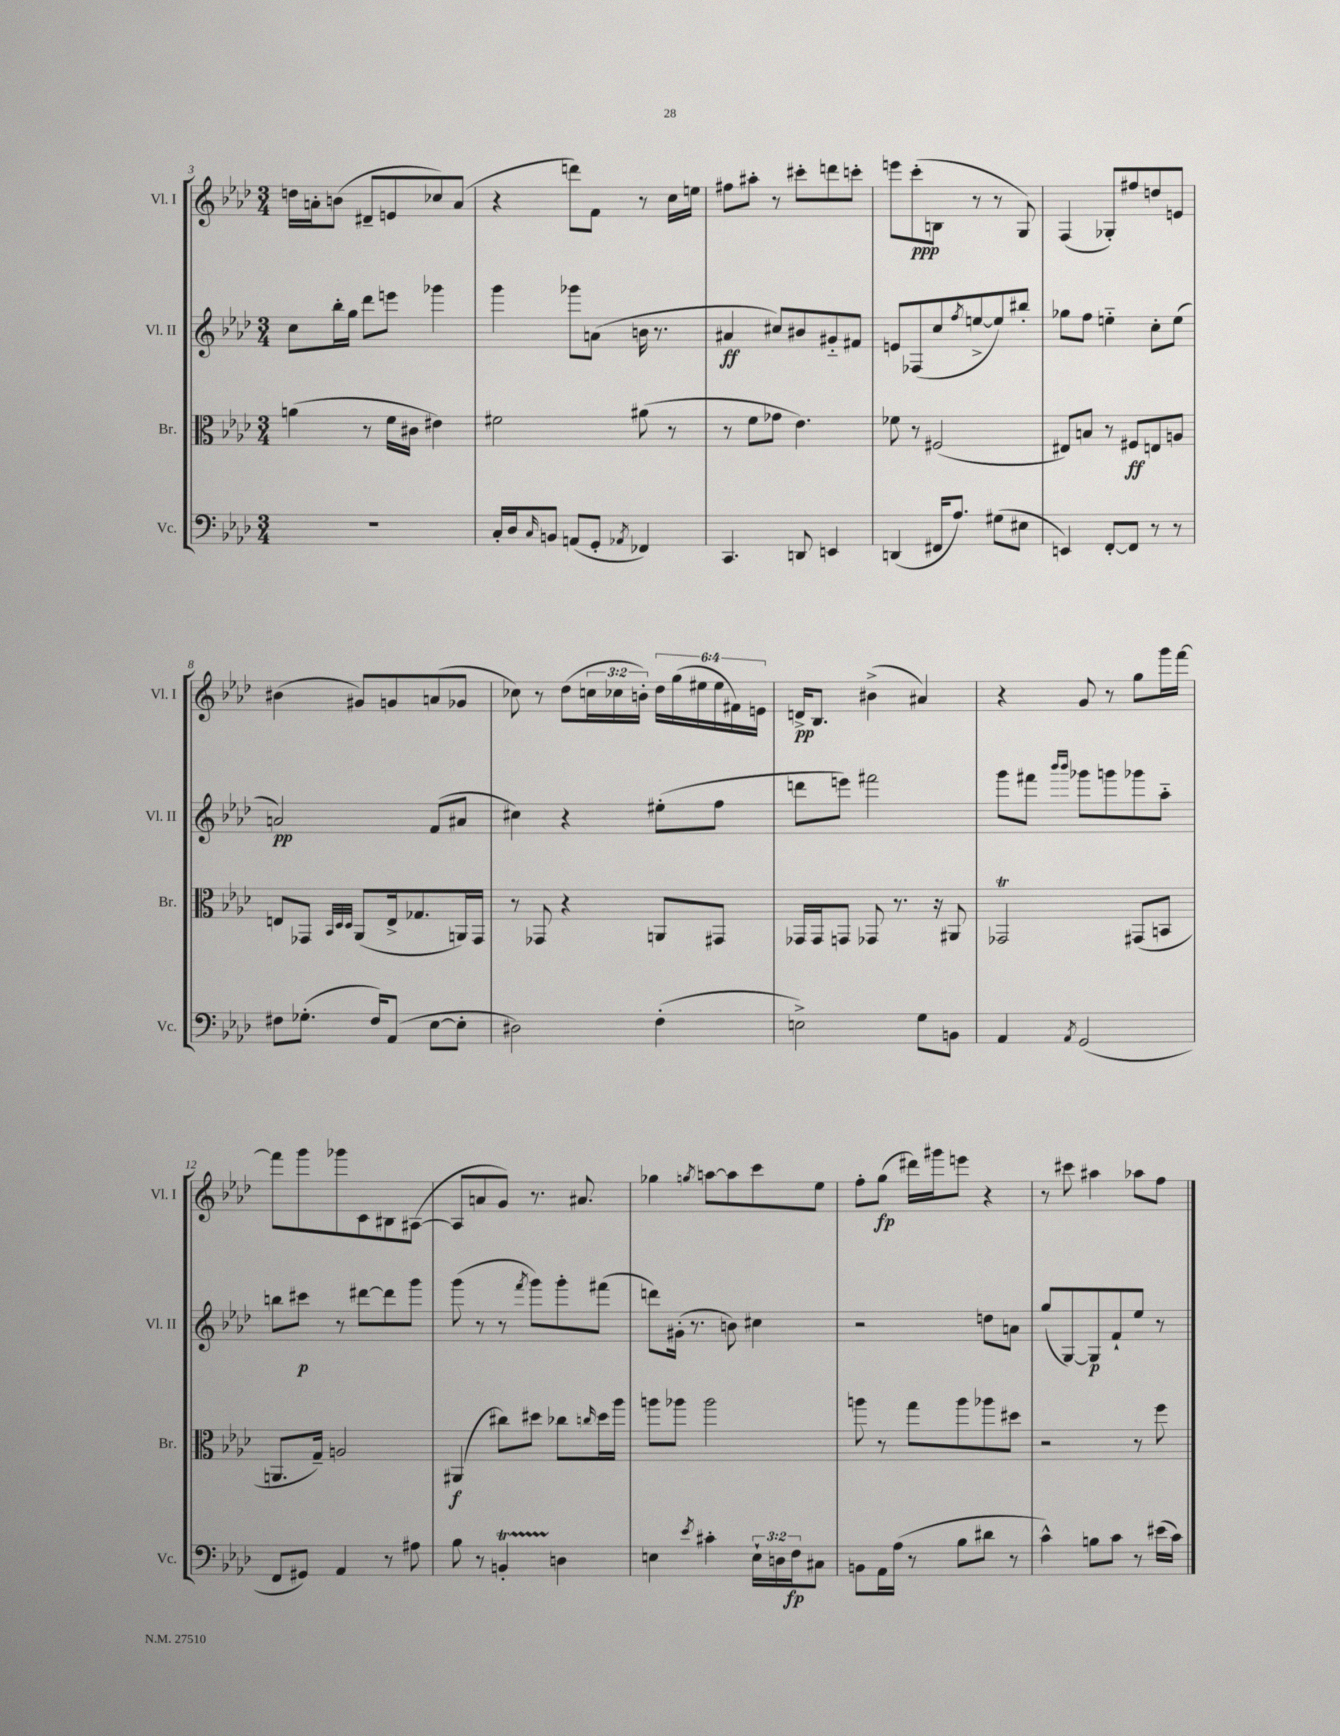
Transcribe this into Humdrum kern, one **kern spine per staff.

**kern	**kern	**kern	**kern
*staff4	*staff3	*staff2	*staff1
*clefF4	*clefC3	*clefG2	*clefG2
*k[b-e-a-d-]	*k[b-e-a-d-]	*k[b-e-a-d-]	*k[b-e-a-d-]
*M3/4	*M3/4	*M3/4	*M3/4
2.r	(4a	8cc	16dd
.	.	.	16a'
.	.	16bb-'	(8b
.	.	16gg	.
.	8r	8ddd-	8d#~
.	16f	8eee	8e
.	16c#	.	.
.	4e#)	4ggg-	8cc-)
.	.	.	(8a
=	=	=	=
16C'	2f#	4ggg	4r
16D-	.	.	.
16qqC	.	.	.
8BB	.	.	.
(8AA	.	8ggg-	8ddd)
8GG'	.	(8a	8f
8qAA-	.	.	.
4FF-)	(8a#	16b	8r
.	.	8.r	.
.	8r	.	16cc
.	.	.	16ee
=	=	=	=
4.CC	8r	4a#	8ff#
.	8f	.	8aa#'
.	8g-	8cc#)	8r
8DD	4.e-)	8b#	8ccc#'
4EE	.	8g#'~	8ddd
.	.	8f#	8ccc'
=	=	=	=
(4DD	8f-	8e	8eee
.	8r	(8F-	(8ccc'
16FF#	(2F#	8cc	8B
8.A-)	.	.	.
.	.	8qff	.
.	.	[8ee^	8r
(8G#	.	8ee])	8r
8E#	.	8bb#'	8G)
=	=	=	=
4EE)	8E#)	8gg-	(4F
.	8B	8ff	.
[8FF'	8r	4ee'~	8G-')
8FF]	8F#	.	8ff#
8r	8E	8cc'	8dd
8r	8A	(8ee	8e
=	=	=	=
8F#	8E	2a)	(4b#
(8.G-'	8GG-	.	.
.	32qqBB-	.	.
.	32qqD-	.	.
.	32qqD-	.	.
.	(8AA-	.	8g#)
16F#)	.	.	.
(8AA-	16E^	.	8g
.	8.G-	.	.
[8E-	.	(8f	(8a
8E-']	16AA)	8a#	8g-
.	16GG-	.	.
=	=	=	=
2D#)	8r	4cc#)	8cc-)
.	8GG-	.	8r
.	4r	4r	(8dd-
.	.	.	24cc
.	.	.	24cc-
.	.	.	24b')
(4F'	8AA	(8ee#'	24dd-
.	.	.	(24gg
.	.	.	24ee#
.	8GG#	8ff	24ee#
.	.	.	24f#)
.	.	.	24e
=	=	=	=
2E^)	16GG-	8ddd	16d^
.	16GG-	.	8.B-
.	8GG	8eee)	.
.	8GG-	2fff#	(4b#^
.	8.r	.	.
8G	.	.	4a#)
.	16r	.	.
8BB	8AA#	.	.
=	=	=	=
4AA-	2GG-	8ggg	4r
.	.	8fff#	.
.	.	16qqbbb-	.
8qAA-	.	16qqbbb-	.
(2GG	.	8ggg-	8g
.	.	8ggg	8r
.	(8GG#	8ggg-	8gg
.	8BB	8aa-'~	16ggg
.	.	.	[16fff
=	=	=	=
8FF	8.AA	8bb	8fff]
8GG#)	.	8ccc#	8ggg
.	16G~)	.	.
4AA-	2A	8r	8ggg-
.	.	[8ddd#	8c
8r	.	8ddd#]	8B#
8A#	.	8ggg	([8A#
=	=	=	=
8B-	(4AA#	(8ggg	8A#]
8r	.	8r	8a
4BB'	8cc#)	8r	8g)
.	.	8qfff	.
.	8dd#	8ggg)	8.r
4D	8cc-	8ggg'	.
.	.	.	8.a#
.	16qqcc	.	.
.	16dd#	(8fff#	.
.	16aa-	.	.
=	=	=	=
4E	8aa	8ddd)	4gg-
.	8aa-	(16g#'	.
.	.	8.r	.
8qe-	.	.	8qgg
4c#'	2aa-	.	[8aa
.	.	8b)	8aa]
24E`	.	4cc#	8ccc
24D	.	.	.
24F	.	.	.
8C#	.	.	8ee-
=	=	=	=
8BB	8aa	2r	8ff'
16AA-	8r	.	(8gg
(16A-	.	.	.
8r	8gg	.	16ddd#)
.	.	.	16ggg#
8B-	8aa	.	8eee
8d#	8aa-	8dd	4r
8r	8dd#	8a	.
=	=	=	=
4c^^)	2r	(8gg	8r
.	.	[8G)	8ccc#
8B	.	8G]	4aa#
8c	.	8f`	.
8r	8r	8ee-	8aa-
(16e#	8ff	8r	8ff
16c)	.	.	.
==	==	==	==
*-	*-	*-	*-
